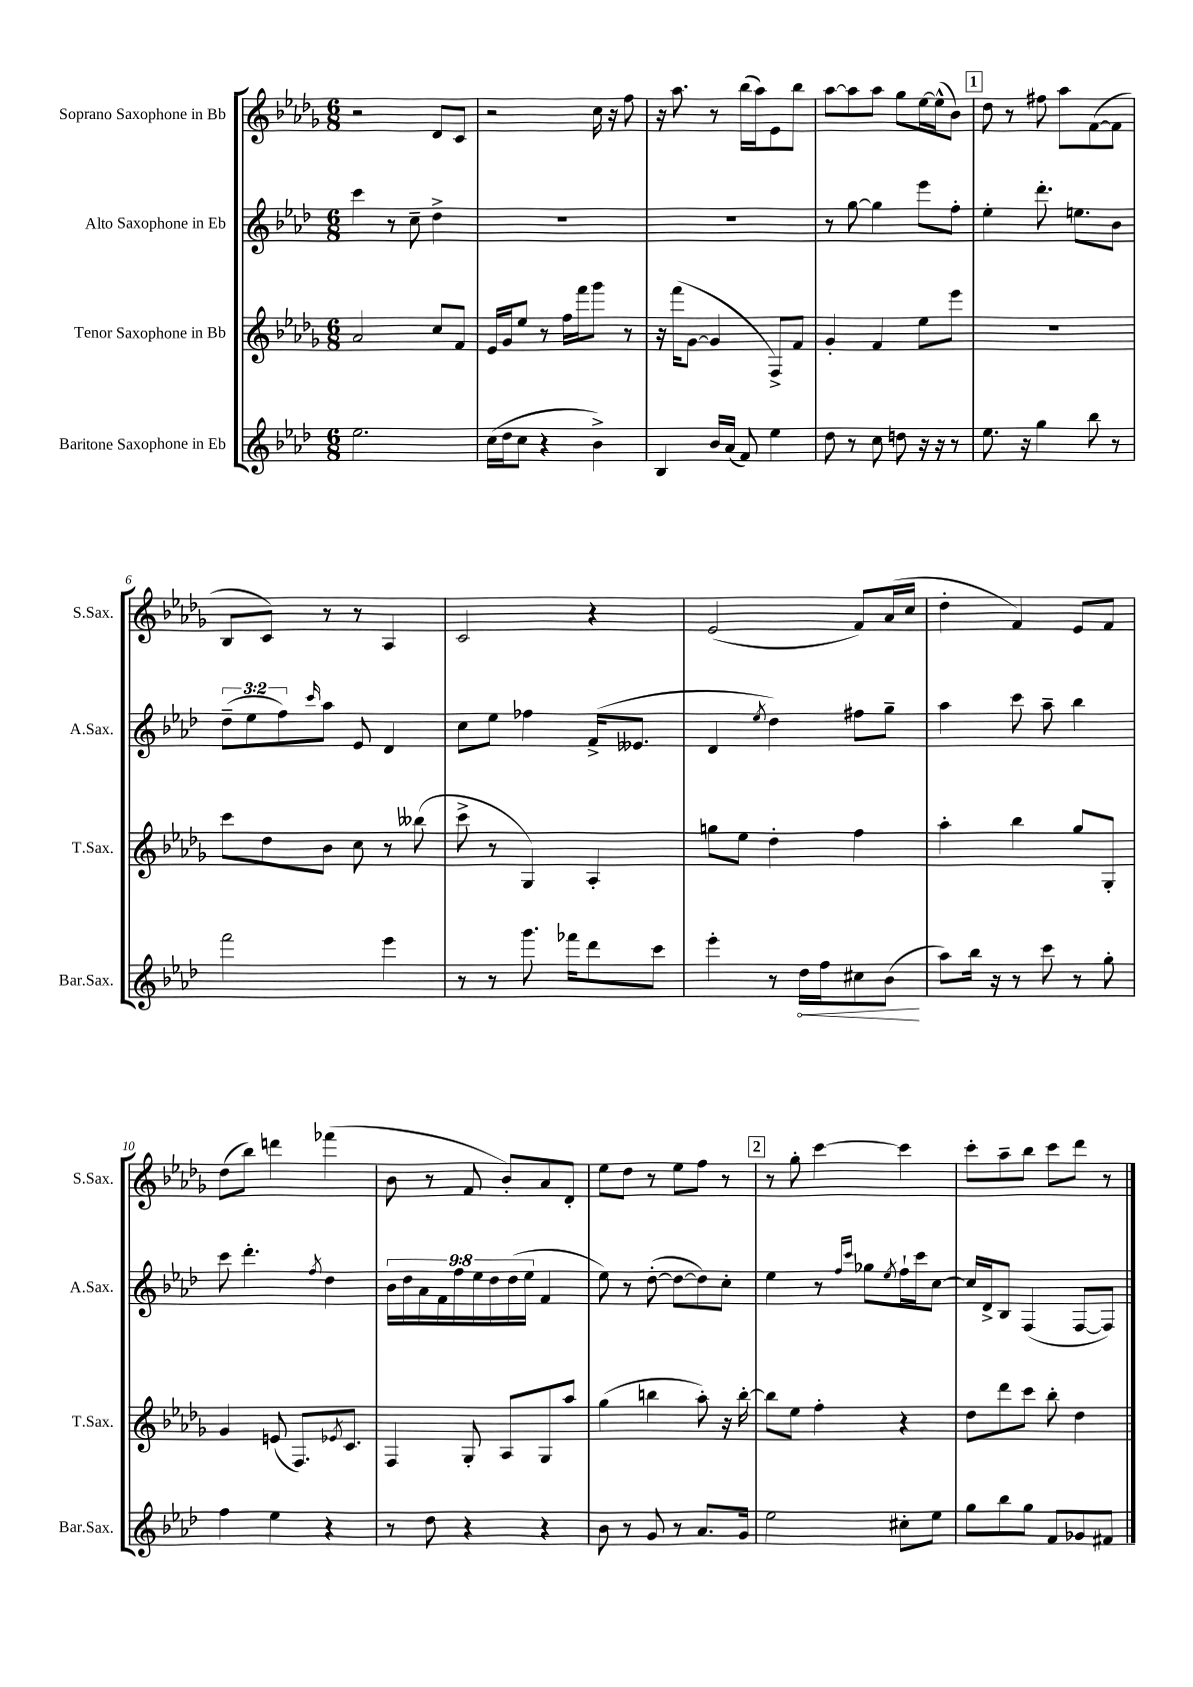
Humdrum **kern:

**kern	**kern	**kern	**kern
*staff4	*staff3	*staff2	*staff1
*clefG2	*clefG2	*clefG2	*clefG2
*k[b-e-a-d-]	*k[b-e-a-d-g-]	*k[b-e-a-d-]	*k[b-e-a-d-g-]
*M6/8	*M6/8	*M6/8	*M6/8
2.ee-	2a-	4ccc	2r
.	.	8r	.
.	.	8cc~	.
.	8cc	4dd-^	8d-
.	8f	.	8c
=	=	=	=
(16cc	16e-	2.r	2r
16dd-	16g-	.	.
8cc	8ee-	.	.
4r	8r	.	.
.	16ff	.	.
.	16fff	.	.
4b-^)	8ggg-	.	16cc
.	.	.	16r
.	8r	.	8ff
=	=	=	=
4B-	16r	2.r	16r
.	(16fff	.	8.aa-
.	[8g-	.	.
16b-	4g-]	.	8r
(16a-	.	.	.
8f)	.	.	(16bb-
.	.	.	16aa-)
4ee-	8F^)	.	8e-
.	8f	.	8bb-
=	=	=	=
8dd-	4g-'	8r	[8aa-
8r	.	[8gg	8aa-]
8cc	4f	4gg]	8aa-
8dd	.	.	8gg-
16r	8ee-	8eee-	[16ee-
16r	.	.	(16ee-^^]
8r	8eee-	8ff'	8b-)
=	=	=	=
8.ee-	2.r	4ee-'	8dd-
.	.	.	8r
16r	.	.	.
4gg	.	8.ddd-'	8ff#
.	.	.	8aa-
.	.	8.ee	.
8bb-	.	.	([8f
8r	.	8b-	8f]
=	=	=	=
2fff	8ccc	(12dd-~	8B-
.	.	12ee-	.
.	8dd-	.	8c)
.	.	12ff)	.
.	.	16qqccc	.
.	8b-	8aa-	8r
.	8cc	8e-	8r
4eee-	8r	4d-	4A-
.	(8bb--	.	.
=	=	=	=
8r	8ccc^	8cc	2c
8r	8r	8ee-	.
8.ggg	4G-)	4ff-	.
16fff-	.	.	.
8ddd-	4A-'	(16f^	4r
.	.	8.e--	.
8ccc	.	.	.
=	=	=	=
4eee-'	8gg	4d-	(2e-
.	8ee-	.	.
.	.	8qee-	.
8r	4dd-'	4dd-)	.
16dd-	.	.	.
16ff	.	.	.
8cc#	4ff	8ff#	8f)
(8b-	.	8gg~	(16a-
.	.	.	16cc
=	=	=	=
8aa-)	4aa-'	4aa-	4dd-'
16bb-	.	.	.
16r	.	.	.
8r	4bb-	8ccc	4f)
8ccc	.	8aa-~	.
8r	8gg-	4bb-	8e-
8gg'	8G-'	.	8f
=	=	=	=
4ff	4g-	8ccc	(8dd-
.	.	4.ddd-'	8bb-)
4ee-	(8e	.	4ddd
.	8.F)	.	.
.	.	8qff	.
4r	.	4dd-	(4fff-
.	8qe-	.	.
.	8.c	.	.
=	=	=	=
8r	4F	18b-	8b-
.	.	18dd-	.
.	.	18a-	.
8dd-	.	.	8r
.	.	18f	.
.	.	18ff	.
4r	8G-'	.	8f
.	.	18ee-	.
.	.	18dd-	.
.	8A-	.	8b-')
.	.	(18dd-	.
.	.	18ee-	.
4r	8G-	4f	8a-
.	8aa-	.	8d-'
=	=	=	=
8b-	(4gg-	8ee-)	8ee-
8r	.	8r	8dd-
8g	4bb	([8dd-'	8r
8r	.	8dd-_	8ee-
8.a-	8aa-')	8dd-])	8ff
.	16r	8cc'	8r
16g	[16bb'	.	.
=	=	=	=
2ee-	8bb]	4ee-	8r
.	8ee-	.	8gg-'
.	4ff'	8r	[4ccc
.	.	16qqff	.
.	.	16qqccc	.
.	.	8gg-	.
.	.	8qee-	.
8cc#'	4r	16ff`	4ccc]
.	.	16ccc	.
8ee-	.	[8cc	.
=	=	=	=
8gg	8dd-	16cc]	8ccc'
.	.	16d-^	.
8bb-	8ddd-	8B-	8aa-~
8gg	8ccc	(4F	8bb-
8f	8bb-'	.	8ccc
8g-	4dd-	[8F	8ddd-
8f#	.	8F])	8r
==	==	==	==
*-	*-	*-	*-
